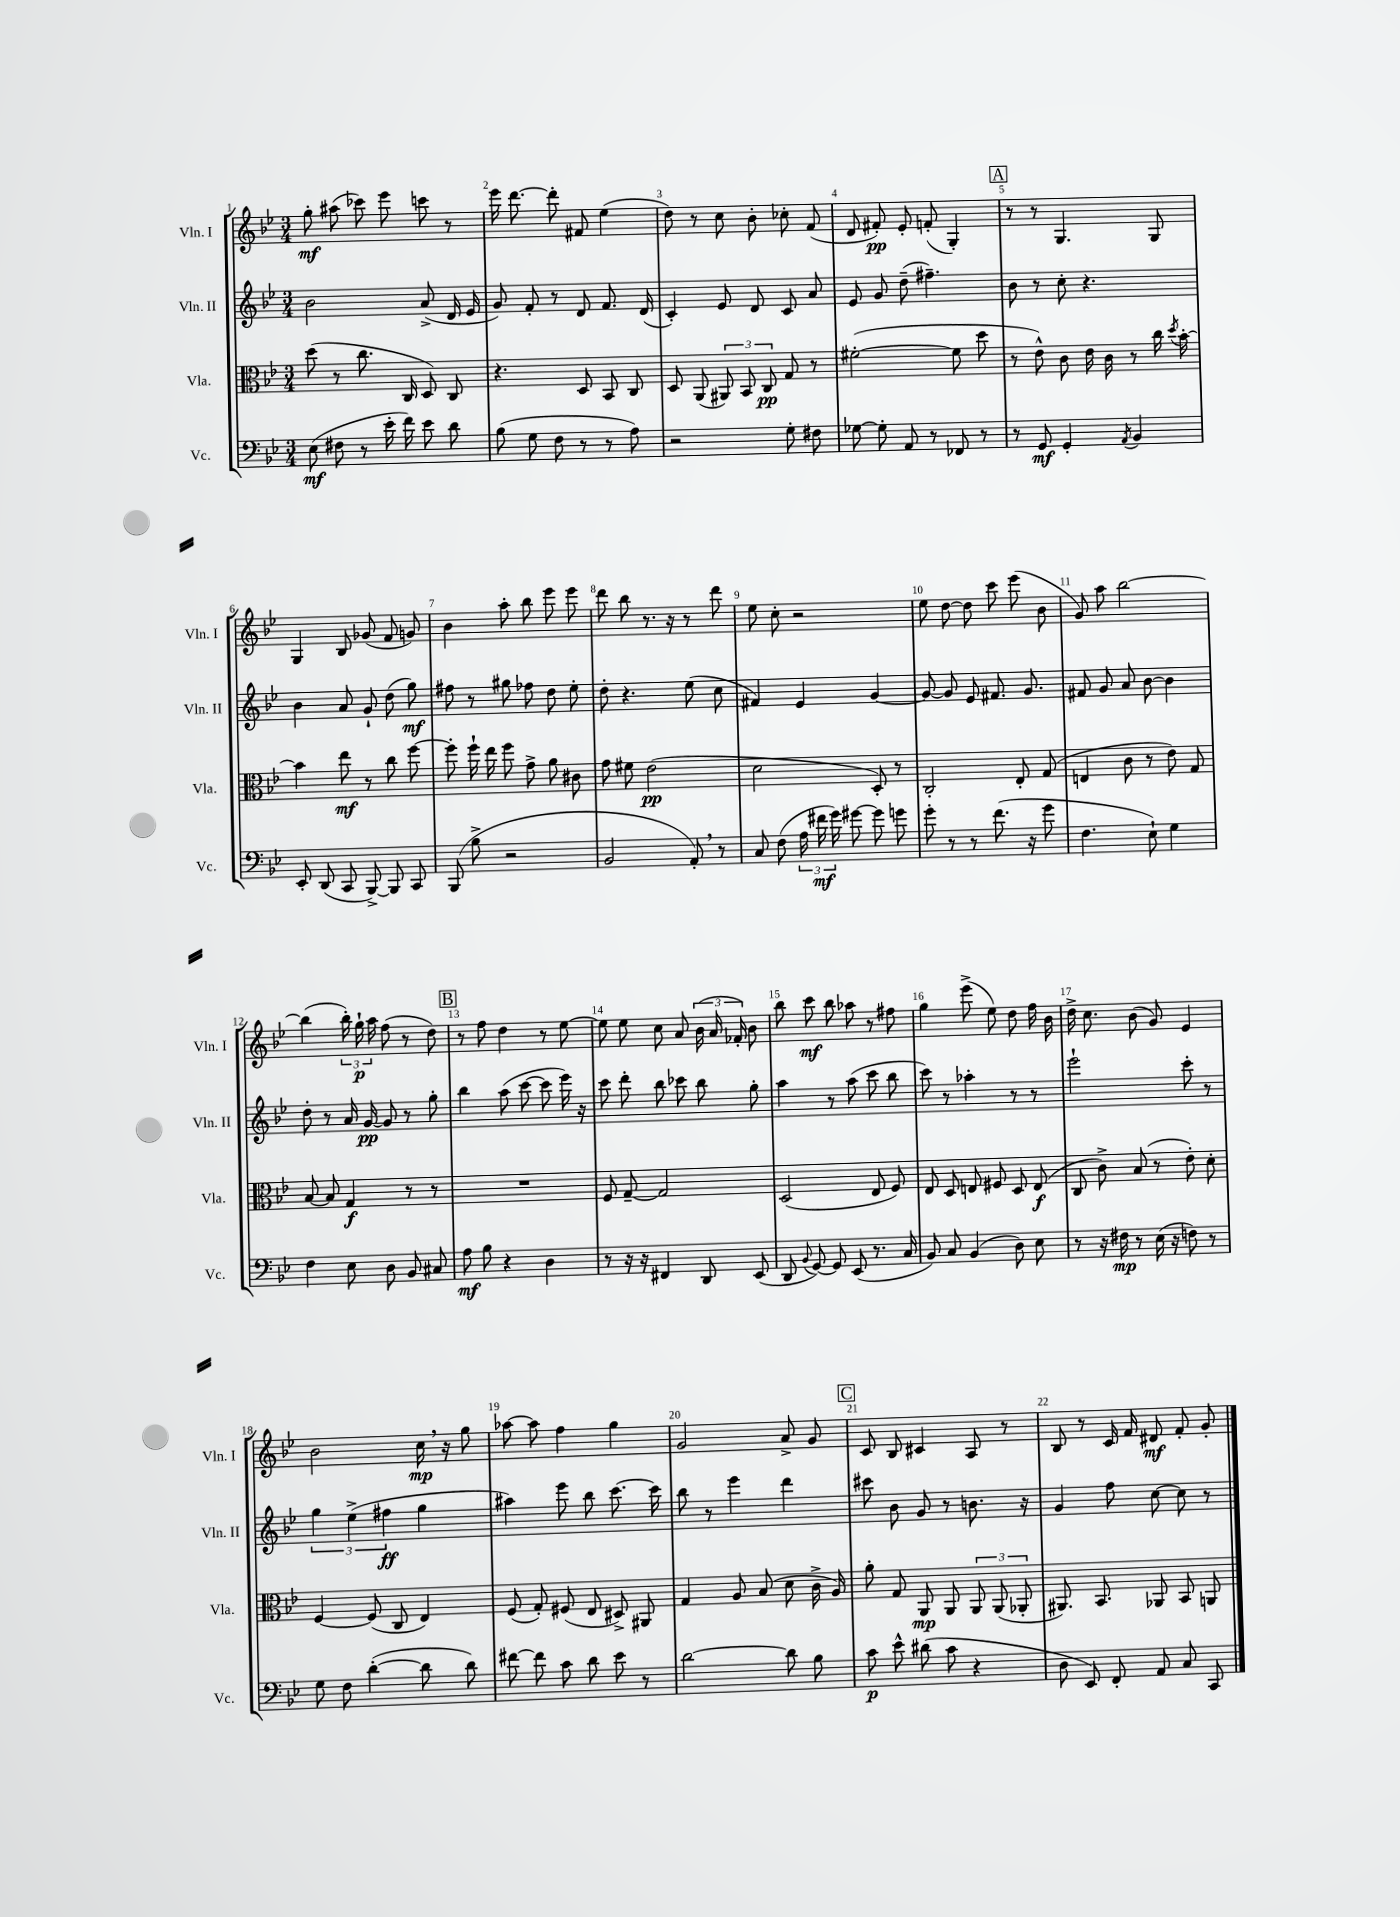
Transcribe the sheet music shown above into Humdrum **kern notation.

**kern	**dynam	**kern	**dynam	**kern	**dynam	**kern	**dynam
*part4	*part4	*part3	*part3	*part2	*part2	*part1	*part1
*staff4	*staff4	*staff3	*staff3	*staff2	*staff2	*staff1	*staff1
*I"Vc.	*	*I"Vla.	*	*I"Vln. II	*	*I"Vln. I	*
*I'Vc.	*	*I'Vla.	*	*I'Vln. II	*	*I'Vln. I	*
*clefF4	*	*clefC3	*	*clefG2	*	*clefG2	*
*k[b-e-]	*	*k[b-e-]	*	*k[b-e-]	*	*k[b-e-]	*
*M3/4	*	*M3/4	*	*M3/4	*	*M3/4	*
=1	=1	=1	=1	=1	=1	=1	=1
(8E-\	mf	(8dd\	.	2b-\	.	8gg'\	mf
8F#X\	.	8r	.	.	.	(8aa#X\	.
8r	.	8.cc\	.	.	.	8ccc-X\)	.
16e-'\	.	.	.	.	.	8eee-\	.
16f\)	.	16C/	.	.	.	.	.
8e-\	.	8D/)	.	(8a^/	.	8cccn\	.
8d\	.	8C/	.	16d/	.	8r	.
.	.	.	.	16e-/	.	.	.
=2	=2	=2	=2	=2	=2	=2	=2
(8B-\	.	4.r	.	8g/)	.	16eee-\	.
.	.	.	.	.	.	[8.ddd\	.
8G\	.	.	.	8f'/	.	.	.
8F\	.	.	.	8r	.	8ddd'\]	.
8r	.	8D/	.	8d/	.	8f#X/	.
8r	.	8BB-/	.	8.f/	.	(4ee-\	.
8A\)	.	8C/	.	.	.	.	.
.	.	.	.	(16d/	.	.	.
=3	=3	=3	=3	=3	=3	=3	=3
2r	.	8D/	.	4c'/)	.	8dd\)	.
.	.	(8AA/	.	.	.	8r	.
.	.	12AA#X/)	.	8e-/	.	8cc\	.
.	.	12BB-/	.	.	.	.	.
.	.	.	.	8d/	.	8b-'\	.
.	.	12C/	pp	.	.	.	.
8G'\	.	8G/	.	8c/	.	8cc-X'\	.
8F#X\	.	8r	.	8a/	.	(8f/	.
=4	=4	=4	=4	=4	=4	=4	=4
[8G-X\	.	([2f#X'\	.	8e-/	.	8d/	.
8G-'\]	.	.	.	8g/	.	8f#X'/)	pp
8AA/	.	.	.	(8dd~\	.	8e-'/	.
8r	.	.	.	4.ff#X~\)	.	(8fn'/	.
8FF-X/	.	8f#\]	.	.	.	4G'/)	.
8r	.	8dd\	.	.	.	.	.
!!LO:REH:place=s1:t=A
=5	=5	=5	=5	=5	=5	=5	=5
8r	.	8r	.	8b-\	.	8r	.
8GG/	mf	8e-^^\)	.	8r	.	8r	.
4GG'/	.	8c\	.	8cc'\	.	4.G/	.
.	.	16e-\	.	4.r	.	.	.
.	.	16c\	.	.	.	.	.
8qAA/	.	.	.	.	.	.	.
4BB-/	.	8r	.	.	.	.	.
.	.	16cc\	.	.	.	8G/	.
.	.	8qdd/	.	.	.	.	.
.	.	[16b-'\	.	.	.	.	.
!!LO:LB:g=z
=6	=6	=6	=6	=6	=6	=6	=6
8EE-'/	.	4b-\]	.	4b-\	.	4G/	.
(8DD/	.	.	.	.	.	.	.
8CC/	.	8ee-\	mf	8a/	.	8B-/	.
[8BBB-^/)	.	8r	.	8g`/	.	(8g-X/	.
8BBB-/]	.	8cc\	.	(8dd\	.	8f/	.
8CC/	.	[8ff\	.	8gg\)	mf	8gn/)	.
=7	=7	=7	=7	=7	=7	=7	=7
(8BBB-/	.	8ff'\]	.	8ff#X\	.	4b-\	.
8B-^\	.	16ff`\	.	8r	.	.	.
.	.	16ee-\	.	.	.	.	.
2r	.	8ff\	.	8gg#X\	.	8aa'\	.
.	.	8g^\	.	8ff-X\	.	8bb-\	.
.	.	8a\	.	8dd\	.	8eee-\	.
.	.	8c#X\	.	8ee-'\	.	8eee-\	.
=8	=8	=8	=8	=8	=8	=8	=8
2BB-/	.	8g\	.	8dd'\	.	8ddd\	.
.	.	8f#X\	.	4.r	.	8bb-\	.
.	.	(2e-\	pp	.	.	8.r	.
.	.	.	.	.	.	16r	.
8AA',/)	.	.	.	(8ee-\	.	8r	.
8r	.	.	.	8cc\	.	8ddd\	.
=9	=9	=9	=9	=9	=9	=9	=9
8C/	.	2d\	.	4f#X/)	.	8ee-\	.
(8F\	.	.	.	.	.	8cc'\	.
24A\	.	.	.	4e-/	.	2r	.
24f#X\	mf	.	.	.	.	.	.
24g\)	.	.	.	.	.	.	.
[8g#X\	.	.	.	.	.	.	.
8g#\]	.	8D'/)	.	[4g/	.	.	.
8gn\	.	8r	.	.	.	.	.
=10	=10	=10	=10	=10	=10	=10	=10
8g'\	.	2C'/	.	8g/_	.	8ee-\	.
8r	.	.	.	8g/]	.	[8dd\	.
8r	.	.	.	8e-/	.	8dd\]	.
(8.f\	.	.	.	8.f#X/	.	8ccc\	.
.	.	8E-'/	.	.	.	(8eee-\	.
16r	.	.	.	8.g/	.	.	.
8g\	.	(8G/	.	.	.	8b-\	.
=11	=11	=11	=11	=11	=11	=11	=11
4.F\	.	4En/	.	8f#X/	.	8g/)	.
.	.	.	.	8g/	.	8aa\	.
.	.	8c\	.	8a/	.	[2bb-\	.
8E-`\)	.	8r	.	[8b-\	.	.	.
4G\	.	8e-\)	.	4b-\]	.	.	.
.	.	8G/	.	.	.	.	.
!!LO:LB:g=z
=12	=12	=12	=12	=12	=12	=12	=12
4F\	.	[8B-/	.	8dd'\	.	(4bb-\]	.
.	.	8B-/]	.	8r	.	.	.
8E-\	.	4G/	f	16a/	.	24bb-'\)	.
.	.	.	.	.	.	24gg`\	p
.	.	.	.	[16g/	pp	.	.
.	.	.	.	.	.	24aa\	.
8D\	.	.	.	8g/]	.	(8ff\	.
8BB-/	.	8r	.	8r	.	8r	.
8C#X/	.	8r	.	8gg'\	.	8dd\)	.
!!LO:REH:place=s1:t=B
=13	=13	=13	=13	=13	=13	=13	=13
8A\	mf	2.r	.	4bb-\	.	8r	.
8B-\	.	.	.	.	.	8ff\	.
4r	.	.	.	(8aa\	.	4dd\	.
.	.	.	.	[8ccc\	.	.	.
4D\	.	.	.	8ccc\]	.	8r	.
.	.	.	.	16eee-\)	.	[8ee-\	.
.	.	.	.	16r	.	.	.
=14	=14	=14	=14	=14	=14	=14	=14
8r	.	8F/	.	8ccc\	.	8ee-\]	.
16r	.	[8G~/	.	8ddd'\	.	8ee-\	.
16r	.	.	.	.	.	.	.
4FF#X/	.	2G/]	.	8bb-\	.	8cc\	.
.	.	.	.	8ccc-X\	.	8a/	.
8DD/	.	.	.	8bb-\	.	(24b-\	.
.	.	.	.	.	.	24a/	.
.	.	.	.	.	.	24f-X'/)	.
(8EE-/	.	.	.	8gg'\	.	8b-\	.
=15	=15	=15	=15	=15	=15	=15	=15
8DD/	.	(2D/	.	4aa\	.	8bb-\	.
8qqBB-/	.	.	.	.	.	.	.
[8GG/)	.	.	.	.	.	8ccc\	mf
8GG/]	.	.	.	8r	.	8bb-\	.
(8EE-/	.	.	.	(8aa\	.	8aa-X\	.
8.r	.	8E-/	.	8ccc\	.	8r	.
.	.	8F/)	.	8bb-\	.	8ff#X\	.
16C/	.	.	.	.	.	.	.
=16	=16	=16	=16	=16	=16	=16	=16
8BB-/)	.	8E-/	.	8ccc\)	.	4gg\	.
8C/	.	8D/	.	8r	.	.	.
(4BB-/	.	8En/	.	4aa-X'\	.	(8eee-^\	.
.	.	8F#X/	.	.	.	8ee-\)	.
8D\)	.	8D/	.	8r	.	8dd\	.
8E-\	.	(8E/	f	8r	.	16ff\	.
.	.	.	.	.	.	16b-\	.
=17	=17	=17	=17	=17	=17	=17	=17
8r	.	8C/	.	2eee-`\	.	16dd^\	.
.	.	.	.	.	.	8.cc\	.
16r	.	8c^\)	.	.	.	.	.
16F#X\	mp	.	.	.	.	.	.
8r	.	(8B-/	.	.	.	(8b-\	.
(16E-\	.	8r	.	.	.	8g/)	.
16r	.	.	.	.	.	.	.
8Fn\)	.	8e-'\)	.	8ccc'\	.	4e-/	.
8r	.	8d'\	.	8r	.	.	.
!!LO:LB:g=z
=18	=18	=18	=18	=18	=18	=18	=18
8G\	.	[4F/	.	6gg\	.	2b-\	.
8F\	.	.	.	.	.	.	.
.	.	.	.	(6ee-^\	.	.	.
([4d'\	.	(8F/]	.	.	.	.	.
.	.	.	.	6ff#X\	ff	.	.
.	.	8C/	.	.	.	.	.
8d\]	.	4E-/)	.	4gg\	.	16cc,\	mp
.	.	.	.	.	.	16r	.
8d\)	.	.	.	.	.	8gg\	.
=19	=19	=19	=19	=19	=19	=19	=19
[8f#X\	.	(8F/	.	4aa#X\)	.	[8aa-X\	.
8f#\]	.	8G'/)	.	.	.	8aa-\]	.
8c\	.	(8F#X/	.	8eee-\	.	4ff\	.
8d\	.	8E-/	.	8bb-\	.	.	.
8e-\	.	8D#X^/)	.	[8.ccc\	.	4gg\	.
8r	.	8AA#X/	.	.	.	.	.
.	.	.	.	16ccc\]	.	.	.
=20	=20	=20	=20	=20	=20	=20	=20
[2d\	.	4G/	.	8bb-\	.	2g/	.
.	.	.	.	8r	.	.	.
.	.	8A/	.	4eee-\	.	.	.
.	.	(8B-/	.	.	.	.	.
8d\]	.	8d\	.	4ddd\	.	8a^/	.
8B-\	.	16c^\	.	.	.	8g/	.
.	.	16A/)	.	.	.	.	.
!!LO:REH:place=s1:t=C
=21	=21	=21	=21	=21	=21	=21	=21
8c\	p	8a'\	.	8ccc#X\	.	8c/	.
8e-^^\	.	8G/	.	8b-\	.	8B-/	.
(8d#X\	.	8AA/	mp	8g/	.	4c#X/	.
8c\	.	8AA/	.	8r	.	.	.
4r	.	12AA/	.	8.bn\	.	8A/	.
.	.	(12AA/	.	.	.	.	.
.	.	.	.	.	.	8r	.
.	.	12AA-X'/	.	.	.	.	.
.	.	.	.	16r	.	.	.
=22	=22	=22	=22	=22	=22	=22	=22
8D\	.	8.AA#X/)	.	4g/	.	8B-/	.
8EE-/)	.	.	.	.	.	8r	.
.	.	8.BB-/	.	.	.	.	.
8FF'/	.	.	.	8ff\	.	16c/	.
.	.	.	.	.	.	16f/	.
8AA/	.	8AA-X/	.	[8cc\	.	8d#X/	mf
8C/	.	8BB-/	.	8cc\]	.	8f'/	.
8CC/	.	8AAn/	.	8r	.	8g'/	.
==	==	==	==	==	==	==	==
*-	*-	*-	*-	*-	*-	*-	*-
